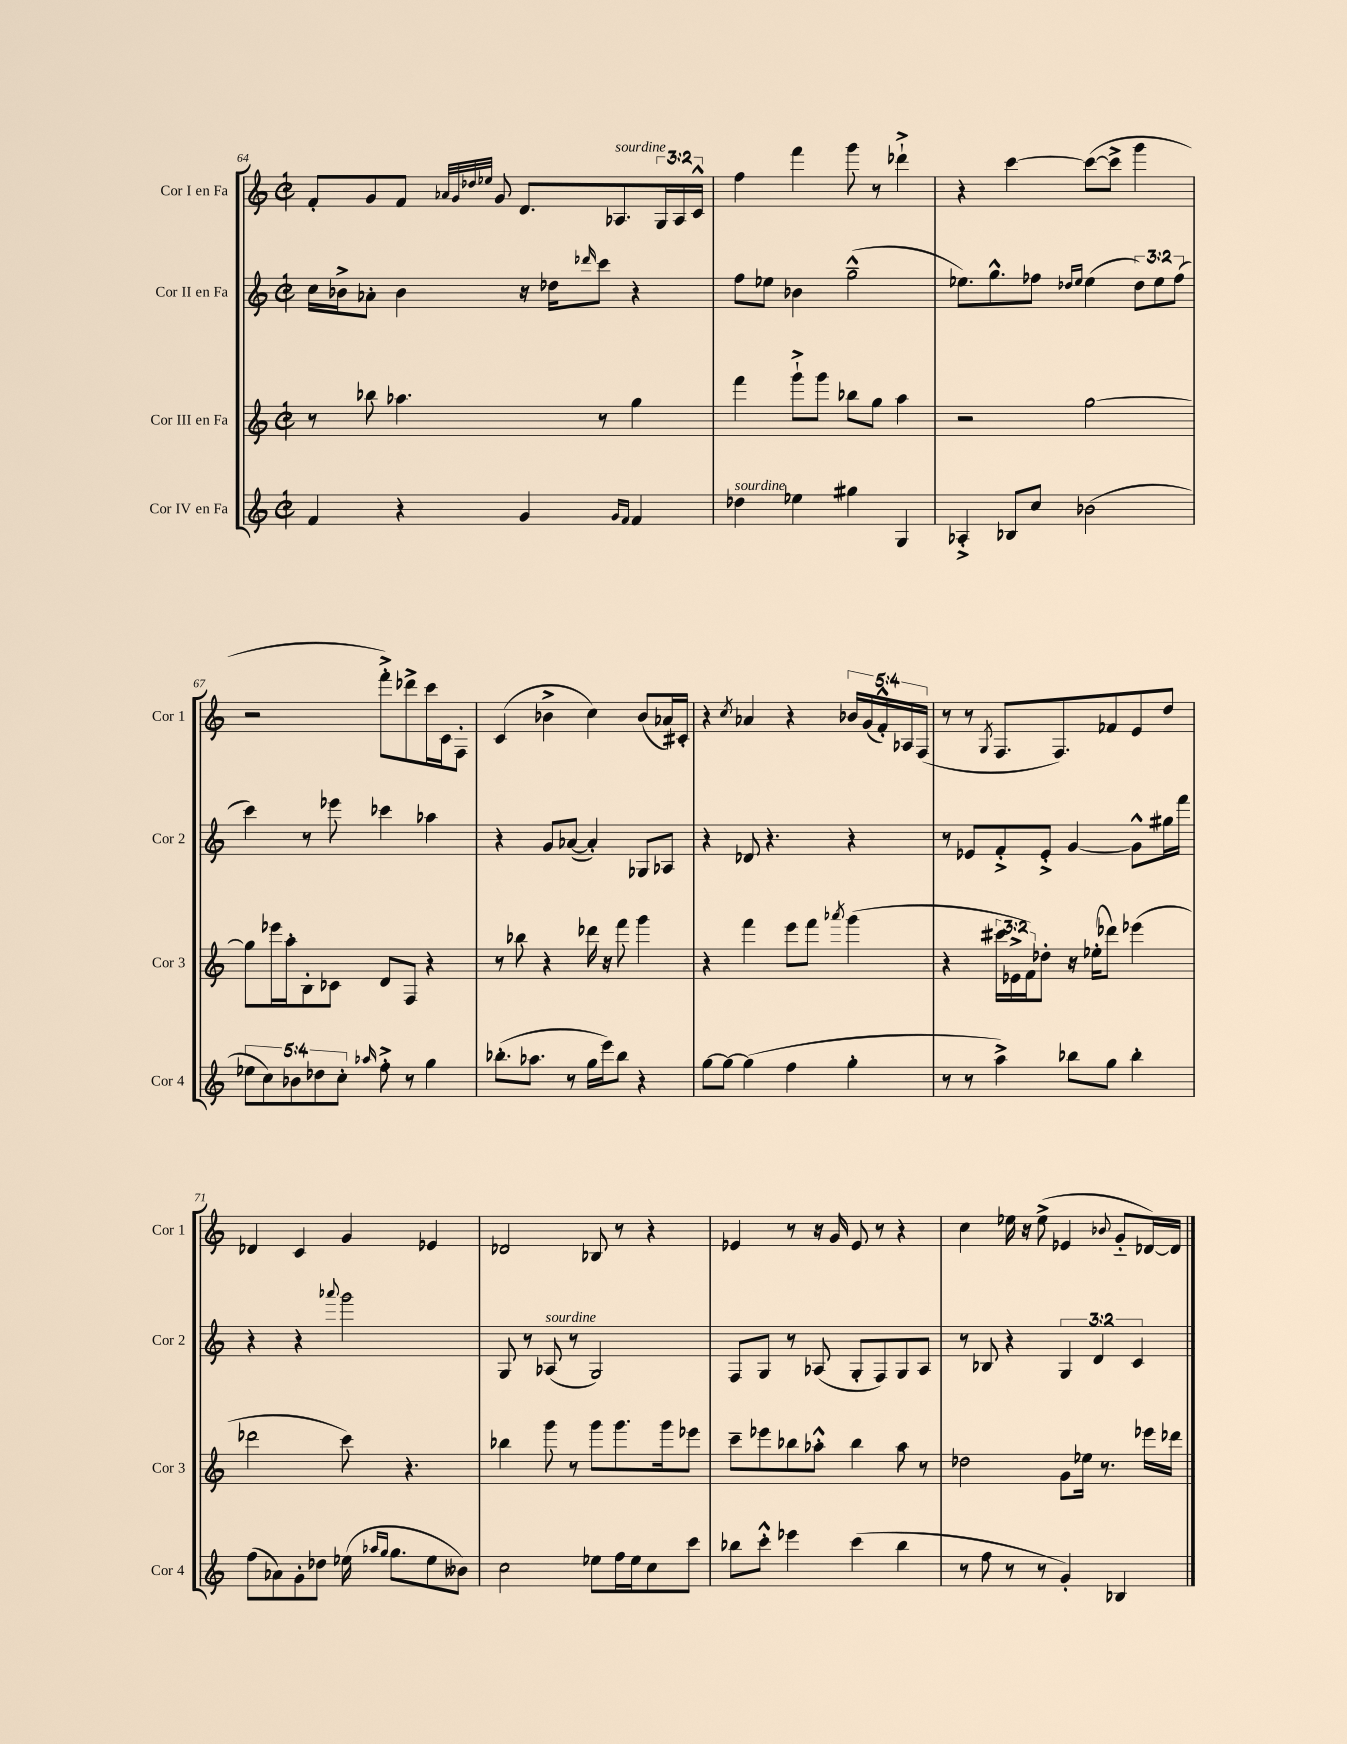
<<
\new StaffGroup <<
\new Staff = "s0" \with { instrumentName = "Cor I en Fa" shortInstrumentName = "Cor 1" } {
    \clef treble \key c \major \defaultTimeSignature \time 2/2 \override Staff.TupletNumber.text = #tuplet-number::calc-fraction-text
    f'8-. g'8 f'8 \grace { aes'32 g'32 des''32 ees''32 } g'8 d'8. aes8.^\markup { \italic "sourdine" } \tuplet 3/2 { g16 aes16 c'16-^ } |
    f''4 f'''4 g'''8 r8 des'''4-!-> |
    r4 c'''4~ c'''8~( c'''8-> g'''4 |
    r2 f'''8-.->) des'''8-> c'''16 c'16 f8-. |
    c'4( bes'4-> c''4) bes'8( aes'16) cis'16-. |
    r4 \acciaccatura { c''8 } aes'4 r4 \tuplet 5/4 { bes'16 g'16( f'16-.-^) aes16 f16( } |
    r8 r8 \acciaccatura { g8 } f8. f8.) fes'8 e'8 d''8 |
    des'4 c'4 g'4 ees'4 |
    des'2 bes8 r8 r4 |
    ees'4 r8 r16 g'16 ees'8 r8 r4 |
    c''4 ees''16 r16 ees''8->( ees'4 \appoggiatura { bes'8 } g'8-_ des'16~) des'16 \bar "|." |
}
\new Staff = "s1" \with { instrumentName = "Cor II en Fa" shortInstrumentName = "Cor 2" } {
    \clef treble \key c \major \defaultTimeSignature \time 2/2 \override Staff.TupletNumber.text = #tuplet-number::calc-fraction-text
    c''16 bes'16-> aes'8-. bes'4 r16 des''16 \grace { des'''16 } c'''8 r4 |
    f''8 ees''8 bes'4 g''2---^( |
    ees''8.) g''8.-^ fes''8 \grace { des''16 ees''16 } ees''4( \tuplet 3/2 { des''8) ees''8 fes''8( } |
    c'''4) r8 ees'''8 ces'''4 aes''4 |
    r4 g'8 aes'8~( aes'4-.) ges8 aes8 |
    r4 des'8 r4. r4 |
    r8 ees'8 f'8-.-> ees'8-.-> g'4~ g'8-^ gis''16 f'''16 |
    r4 r4 \appoggiatura { aes'''8 } g'''2 |
    g8 r8 aes8^\markup { \italic "sourdine" }( r8 g2) |
    f8 g8 r8 aes8( g8-. f8) g8 aes8 |
    r8 bes8 r4 \tuplet 3/2 { g4 d'4 c'4 } \bar "|." |
}
\new Staff = "s2" \with { instrumentName = "Cor III en Fa" shortInstrumentName = "Cor 3" } {
    \clef treble \key c \major \defaultTimeSignature \time 2/2 \override Staff.TupletNumber.text = #tuplet-number::calc-fraction-text
    r8 bes''8 aes''4. r8 g''4 |
    f'''4 g'''8-!-> g'''8 bes''8 g''8 a''4 |
    r2 g''2~ |
    g''8 ees'''16 a''16-. b8-. ces'8 d'8 f8 r4 |
    r8 bes''8 r4 des'''16 r16 f'''8 g'''4 |
    r4 f'''4 e'''8 f'''8 \acciaccatura { aes'''8 } g'''4( |
    r4 \tuplet 3/2 { cis'''16 ees'16-> f'16) } des''8-. r16 ees''16-.( des'''8) ees'''4( |
    des'''2 c'''8) r4. |
    bes''4 g'''8 r8 g'''8 g'''8. g'''16 ees'''8 |
    c'''8-- ees'''8 bes''8 aes''8-.-^ bes''4 aes''8 r8 |
    des''2 g'8 ees''16 r8. ees'''16 des'''16 \bar "|." |
}
\new Staff = "s3" \with { instrumentName = "Cor IV en Fa" shortInstrumentName = "Cor 4" } {
    \clef treble \key c \major \defaultTimeSignature \time 2/2 \override Staff.TupletNumber.text = #tuplet-number::calc-fraction-text
    f'4 r4 g'4 \grace { g'16 f'16 } f'4 |
    des''4^\markup { \italic "sourdine" } ees''4 gis''4 g4 |
    aes4-.-> bes8 c''8 bes'2( |
    \tuplet 5/4 { ees''8 c''8) bes'8 des''8 c''8-. } \grace { aes''16 } f''8-.-> r8 g''4 |
    bes''8.-.( aes''8. r8 g''16 e'''16) bes''8 r4 |
    g''8~ g''8~ g''4( f''4 g''4-. |
    r8 r8 a''4->) bes''8 g''8 bes''4-. |
    f''8( aes'8) g'8-. des''8 ees''16( \grace { aes''16 g''16 } g''8. ees''8 beses'8) |
    c''2 ees''8 f''16 ees''16 c''8 c'''8 |
    bes''8 c'''8-.-^ ees'''4 c'''4( bes''4 |
    r8 f''8 r8 r8 g'4-.) bes4 \bar "|." |
}
>>
>>
\layout { \context { \Score currentBarNumber = #64 } }
